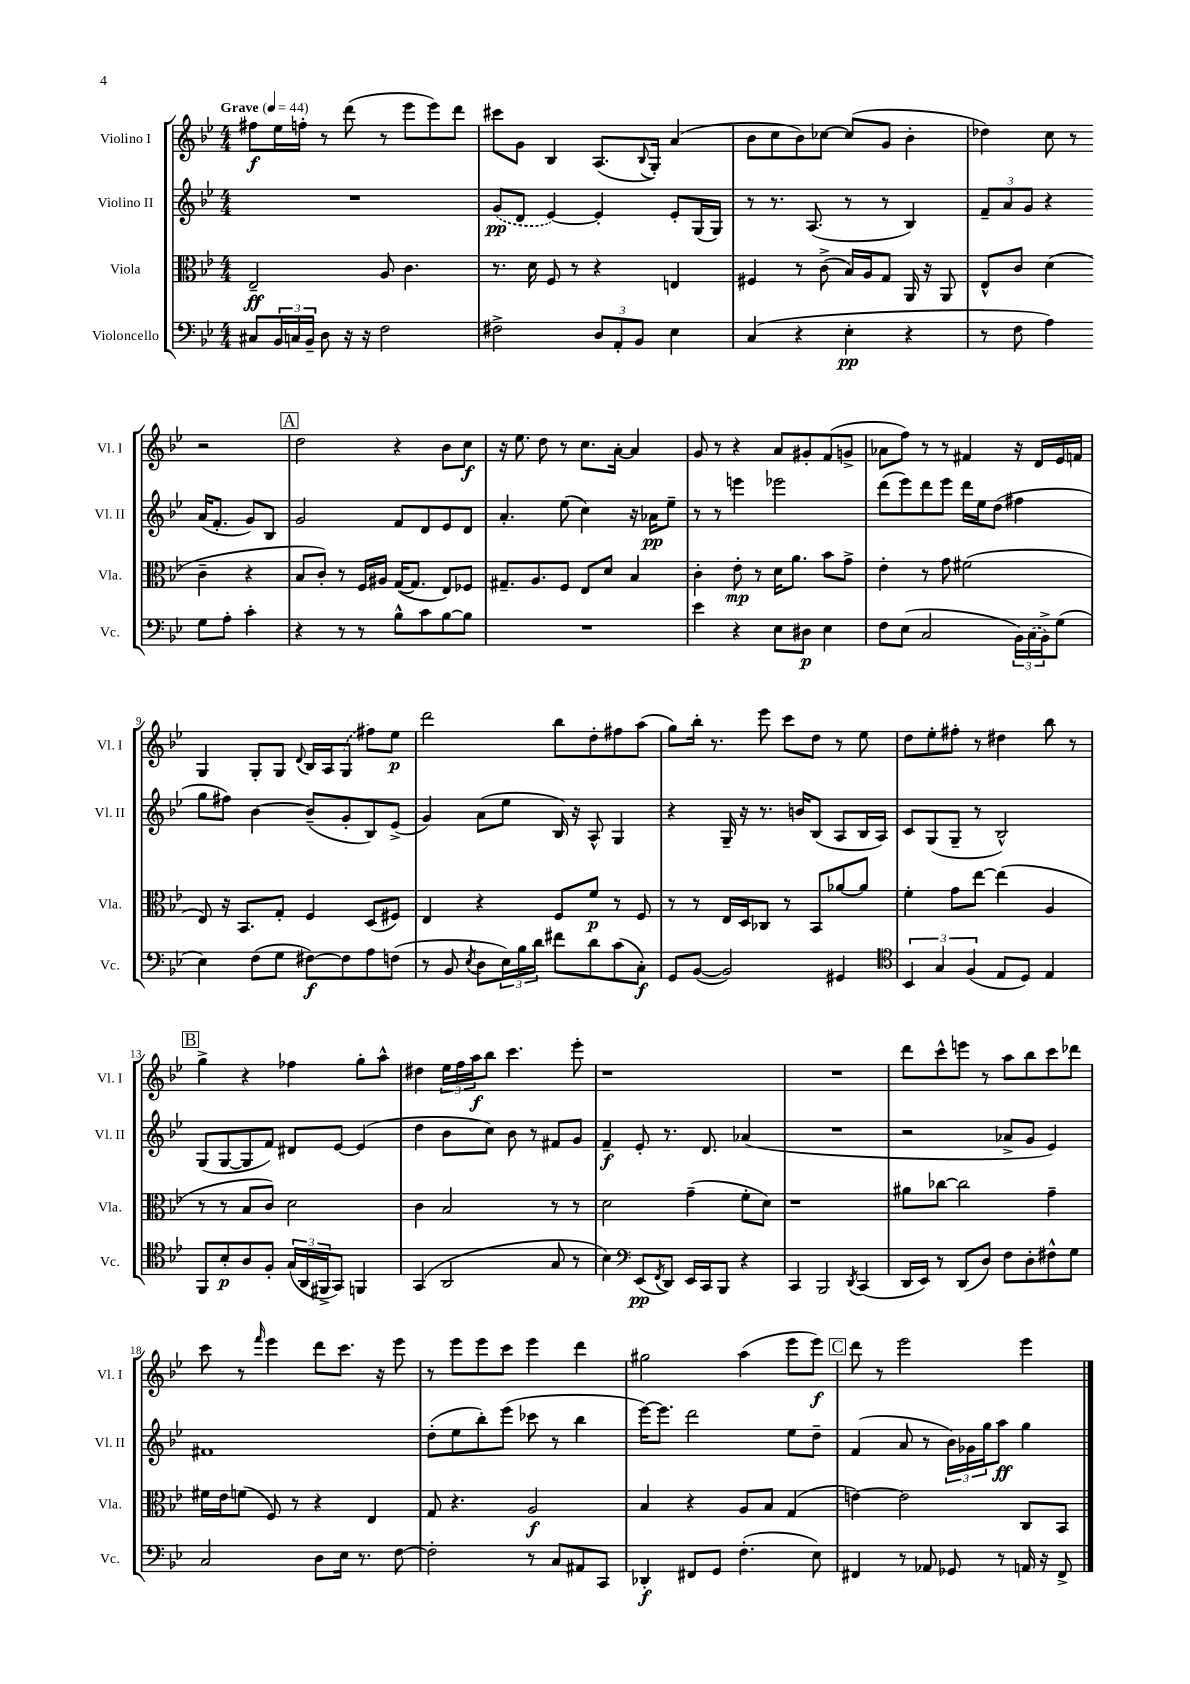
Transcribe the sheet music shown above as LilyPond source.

<<
\new StaffGroup <<
\new Staff = "s0" \with { instrumentName = "Violino I" shortInstrumentName = "Vl. I" } {
    \clef treble \key bes \major \numericTimeSignature \time 4/4 \tempo "Grave" 4 = 44
    fis''8\f ees''16 f''16-. r8 d'''8( r8 ees'''8 ees'''8) d'''8 |
    cis'''8 g'8 bes4 a8.( \appoggiatura { bes8 } g16-.) a'4( |
    bes'8 c''8 bes'8) ces''8~ ces''8( g'8 bes'4-. |
    des''4) c''8 r8 r2 |
    \mark \markup { \box "A" } d''2 r4 bes'8 c''8\f |
    r16 ees''8. d''8 r8 c''8. a'16~-. a'4 |
    g'8 r8 r4 a'8 gis'8-. f'8( g'8-> |
    aes'8 f''8) r8 r8 fis'4 r16 d'16 ees'16 f'16 |
    g4 g8-. g8 \appoggiatura { d'8 } bes16 a16 \once \slurDashed g8( fis''8) ees''8\p |
    d'''2 bes''8 d''8-. fis''8 a''8( |
    g''8) bes''16-. r8. ees'''8 c'''8 d''8 r8 ees''8 |
    d''8 ees''8-. fis''8-. r8 dis''4 bes''8 r8 |
    \mark \markup { \box "B" } g''4-> r4 fes''4 g''8-. a''8-^ |
    dis''4 \tuplet 3/2 { ees''16 f''16 a''16\f } bes''8 c'''4. ees'''8-. |
    r1 |
    R1 |
    d'''8 c'''8-^ e'''8 r8 a''8 bes''8 c'''8 des'''8 |
    c'''8 r8 \grace { f'''16 } ees'''4 d'''8 c'''8. r16 ees'''8 |
    r8 ees'''8 ees'''8 c'''8 ees'''4 d'''4 |
    gis''2 a''4( ees'''8 ees'''8\f) |
    \mark \markup { \box "C" } d'''8 r8 ees'''2 ees'''4 \bar "|." |
}
\new Staff = "s1" \with { instrumentName = "Violino II" shortInstrumentName = "Vl. II" } {
    \clef treble \key bes \major \numericTimeSignature \time 4/4
    R1 |
    \once \slurDashed g'8\pp( d'8 ees'4~) ees'4-. ees'8-. g16( g16) |
    r8 r8. a8.( r8 r8 bes4) |
    \tuplet 3/2 { f'8-- a'8 g'8 } r4 a'16( f'8.-. g'8) bes8 |
    \mark \markup { \box "A" } g'2 f'8 d'8 ees'8 d'8 |
    a'4.-. ees''8( c''4) r16 aes'16\pp ees''8-- |
    r8 r8 e'''4 ees'''2 |
    d'''8( ees'''8) d'''8 ees'''8 d'''16 ees''16 d''8( fis''4 |
    g''8 fis''8) bes'4~ bes'8--( g'8-. bes8) ees'8->( |
    g'4) a'8( ees''8 bes16) r16 a8-^ g4 |
    r4 g16-- r16 r8. b'16 bes8( a8 bes16 a16) |
    c'8 g8( g8-- r8 bes2-^) |
    \mark \markup { \box "B" } g8( g8~ g8 f'8) dis'8 ees'8~ ees'4( |
    d''4 bes'8 c''8) bes'8 r8 fis'8 g'8 |
    f'4--\f ees'8-. r8. d'8. aes'4( |
    R1 |
    r2 aes'8-> g'8 ees'4) |
    fis'1 |
    d''8-.( ees''8 bes''8-.) ees'''8( ces'''8 r8 bes''4 |
    ees'''16~) ees'''8. d'''2 ees''8 d''8-- |
    \mark \markup { \box "C" } f'4( a'8 r8 \tuplet 3/2 { bes'16) ges'16 g''16 } a''8\ff g''4 \bar "|." |
}
\new Staff = "s2" \with { instrumentName = "Viola" shortInstrumentName = "Vla." } {
    \clef alto \key bes \major \numericTimeSignature \time 4/4
    ees2--\ff a8 c'4. |
    r8. d'16 f8 r8 r4 e4 |
    fis4 r8 c'8->( bes16) a16 g8 a,16 r16 a,8 |
    ees8-^ c'8 d'4( c'4-- r4 |
    \mark \markup { \box "A" } bes8 c'8-.) r8 f16 ais16 g16~( g8. ees8) fes8 |
    gis8.-- a8. f8 ees8 d'8 bes4 |
    c'4-. ees'8-.\mp r8 d'16 a'8. bes'8 g'8-> |
    ees'4-. r8 g'8 fis'2( |
    ees8) r16 bes,8. g8-. f4 d8( fis8) |
    ees4 r4 f8 f'8\p r8 f8 |
    r8 r8 ees16 d16 ces8 r8 bes,8 aes'8~ aes'8 |
    f'4-. g'8 ees''8~ ees''4( a4 |
    \mark \markup { \box "B" } r8 r8 bes8 c'8) d'2 |
    c'4 bes2 r8 r8 |
    d'2 g'4--( f'8-. d'8) |
    r1 |
    ais'8 ces''8~ ces''2 g'4-- |
    fis'16 ees'16 f'8( f8) r8 r4 ees4 |
    g8 r4. a2\f |
    bes4 r4 a8 bes8 g4( |
    \mark \markup { \box "C" } e'4~) e'2 c8 bes,8 \bar "|." |
}
\new Staff = "s3" \with { instrumentName = "Violoncello" shortInstrumentName = "Vc." } {
    \clef bass \key bes \major \numericTimeSignature \time 4/4
    cis8 \tuplet 3/2 { bes,16 c16 bes,16-- } d8 r16 r16 f2 |
    fis2-> \tuplet 3/2 { d8 a,8-. bes,8 } ees4 |
    c4( r4 ees4-.\pp r4 |
    r8 f8 a4) g8 a8-. c'4-. |
    \mark \markup { \box "A" } r4 r8 r8 bes8-^ c'8 bes8~ bes8 |
    R1 |
    ees'4 r4 ees8 dis8\p ees4 |
    f8 ees8( c2 \tuplet 3/2 { bes,16) \once \slurDashed c16( bes,16->) } g8( |
    ees4) f8( g8 fis8~\f) fis8 a8 f8( |
    r8 bes,8 \acciaccatura { ees8 } d8 \tuplet 3/2 { ees16) bes16 d'16 } fis'8 d'8 c'8( c8-.\f) |
    g,8 bes,8~( bes,2) gis,4 |
    \clef tenor \tuplet 3/2 { bes,4 g4 f4( } ees8 d8) ees4 |
    \mark \markup { \box "B" } f,8 bes8-.\p a8 f8-. \tuplet 3/2 { g16( a,16 fis,16-> } g,8) f,4 |
    g,4( a,2 g8 r8 |
    bes4) \clef bass ees,8\pp( \acciaccatura { f,8 } d,8) ees,16 c,16 bes,,8 r4 |
    c,4 bes,,2 \acciaccatura { d,8 } c,4( |
    d,16 ees,16) r8 d,8( d8) f8 d8-. fis8-^ g8 |
    c2 d8 ees16 r8. f8~ |
    f2-. r8 c8 ais,8 c,8 |
    des,4-.\f fis,8 g,8 f4.-.( ees8) |
    \mark \markup { \box "C" } fis,4 r8 aes,8 ges,8 r8 a,16 r16 fis,8-> \bar "|." |
}
>>
>>
